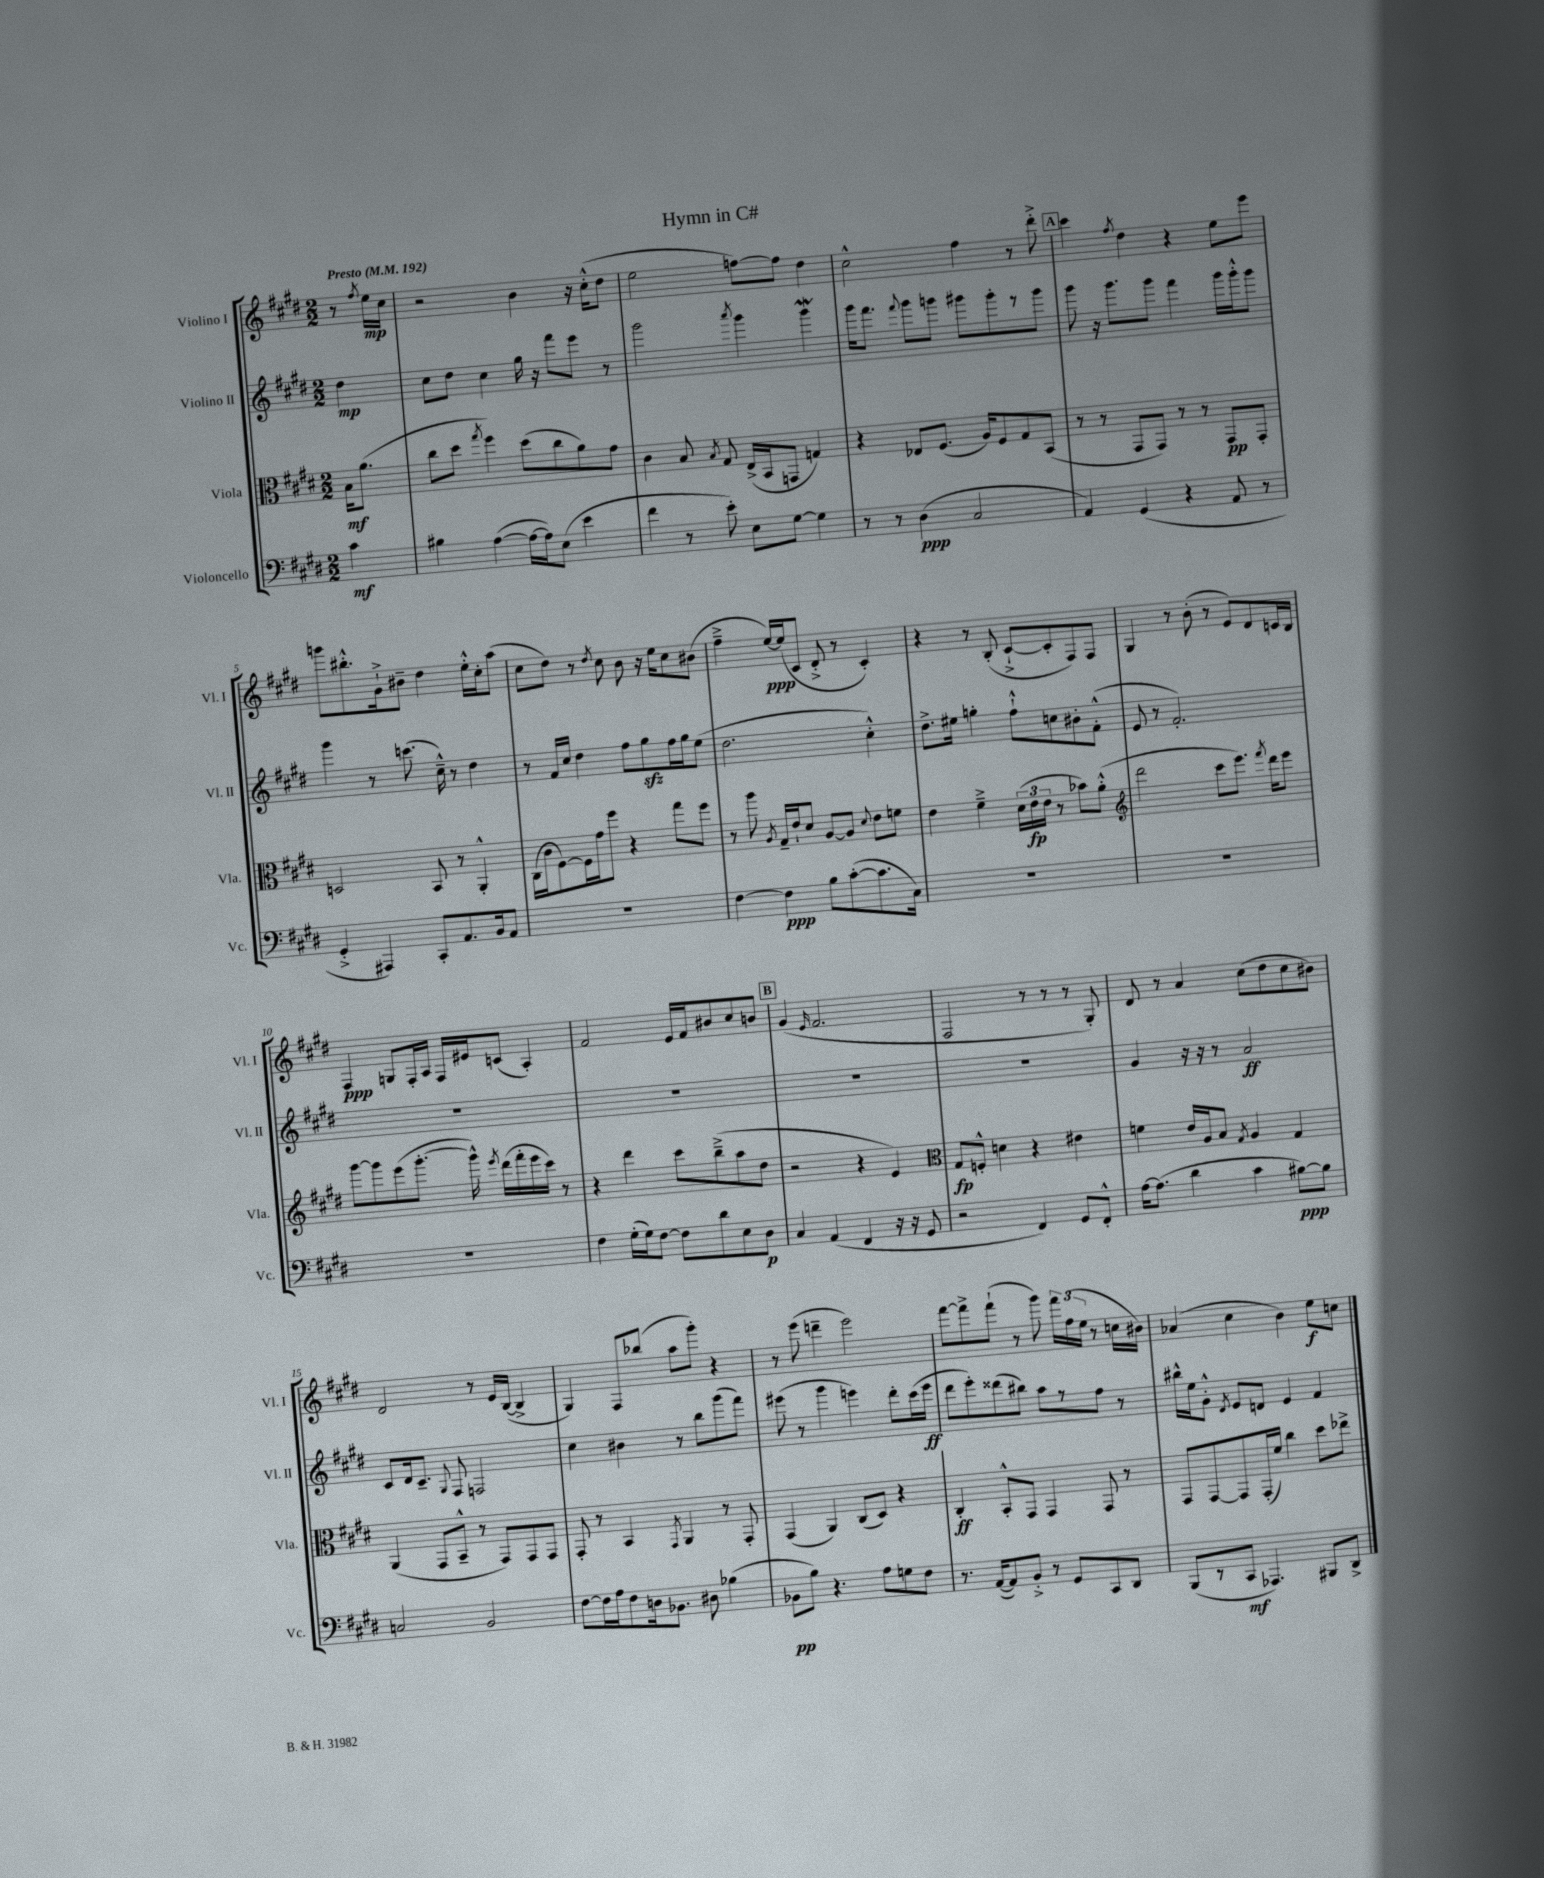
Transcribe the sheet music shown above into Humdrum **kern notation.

**kern	**dynam	**kern	**dynam	**kern	**dynam	**kern	**dynam
*part4	*part4	*part3	*part3	*part2	*part2	*part1	*part1
*staff4	*staff4	*staff3	*staff3	*staff2	*staff2	*staff1	*staff1
*I"Violoncello	*	*I"Viola	*	*I"Violino II	*	*I"Violino I	*
*I'Vc.	*	*I'Vla.	*	*I'Vl. II	*	*I'Vl. I	*
*clefF4	*	*clefC3	*	*clefG2	*	*clefG2	*
*k[f#c#g#d#]	*	*k[f#c#g#d#]	*	*k[f#c#g#d#]	*	*k[f#c#g#d#]	*
*M2/2	*	*M2/2	*	*M2/2	*	*M2/2	*
*MM192	*	*MM192	*	*MM192	*	*MM192	*
=	=	=	=	=	=	=	=
!	!	!	!	!	!	!LO:TX:a:B:t=Presto	!
4c#\	mf	16B\KL	mf	4dd#\	mp	8r	.
.	.	(8.a\J	.	.	.	.	.
.	.	.	.	.	.	8qff#/	.
.	.	.	.	.	.	16ee\LL	mp
.	.	.	.	.	.	16cc#\JJ	.
=1	=1	=1	=1	=1	=1	=1	=1
4B#X\	.	8cc#\L	.	8cc#\L	.	2r	.
.	.	8dd#\J	.	8dd#\J	.	.	.
.	.	8qgg#/	.	.	.	.	.
([4A\	.	4ff#\)	.	4cc#\	.	.	.
16A\LL_	.	(8dd#\L	.	16gg#\	.	4b\	.
16A\J])	.	.	.	16r	.	.	.
(8E\J	.	8cc#\	.	8fff#\L	.	.	.
4e\	.	8a\)	.	8eee\J	.	16r	.
.	.	.	.	.	.	(16cc#'^^\KL	.
.	.	8g#\J	.	8r	.	8dd#\J	.
=2	=2	=2	=2	=2	=2	=2	=2
4f#\	.	4c#\	.	2ggg#\	.	2ee\	.
8r	.	8B/	.	.	.	.	.
.	.	8qB/	.	.	.	.	.
8e'\)	.	8G#/	.	.	.	.	.
.	.	.	.	8qaaa/	.	.	.
8E\L	.	(16E^/LL	.	4ggg#\	.	[8ffn\L)	.
.	.	16BB/J	.	.	.	.	.
[8G#\J	.	8GGn/J	.	.	.	8ff\J]	.
4G#\]	.	4Gn/)	.	4ggg#W\	.	4dd#\	.
=3	=3	=3	=3	=3	=3	=3	=3
8r	.	4r	.	16ggg#\KL	.	2cc#^^\	.
.	.	.	.	8.fff#\J	.	.	.
8r	.	.	.	.	.	.	.
.	.	.	.	8qqfff#/	.	.	.
(4D#\	ppp	8E-X/L	.	8ggg#\L	.	.	.
.	.	(8.F#/J	.	8gggn\J	.	.	.
2C#/	.	.	.	8ggg#X\L	.	4ff#\	.
.	.	16A/KL)	.	.	.	.	.
.	.	8F#/	.	8ggg#'\	.	.	.
.	.	8G#/	.	8r	.	8r	.
.	.	(8BB/J	.	8ggg#\J	.	8ddd#'^\	.
!!LO:REH:place=s1:t=A
=4	=4	=4	=4	=4	=4	=4	=4
4AA/)	.	8r	.	8ggg#\	.	4ccc#\	.
.	.	8r	.	16r	.	.	.
.	.	.	.	8.ggg#\L	.	.	.
.	.	.	.	.	.	8qff#/	.
(4GG#/	.	8GG#/L	.	.	.	4dd#\	.
.	.	8GG#/J)	.	8ggg#\J	.	.	.
4r	.	8r	.	4fff#\	.	4r	.
.	.	8r	.	.	.	.	.
8AA/	.	8GG#/L	pp	16ggg#\LL	.	8ee\L	.
.	.	.	.	16ggg#'^^\J	.	.	.
8r	.	8GG#'/J	.	8ggg#\J	.	8eee\J	.
!!LO:LB:g=z
=5	=5	=5	=5	=5	=5	=5	=5
4GG#'^/	.	2Dn/	.	4ggg#\	.	8gggn\L	.
.	.	.	.	.	.	8.bb#X'^^\	.
4AAA#X/)	.	.	.	8r	.	.	.
.	.	.	.	.	.	16g#`^\k	.
.	.	.	.	(8.cccn\	.	8b#X~\J	.
8CC#'/L	.	8BB/	.	.	.	4dd#\	.
.	.	.	.	16cc#~^^\)	.	.	.
8.AA/	.	8r	.	8r	.	.	.
.	.	4AA'^^/	.	4dd#\	.	16ee'^^\LL	.
16BB/k	.	.	.	.	.	16cc#'\J	.
8AA/J	.	.	.	.	.	(8aa\J	.
=6	=6	=6	=6	=6	=6	=6	=6
1r	.	(16C#\LL	.	8r	.	8cc#\L	.
.	.	16c#\J	.	.	.	.	.
.	.	[8F#\)	.	16f#/LL	.	8dd#\J)	.
.	.	.	.	16cc#/JJ	.	.	.
.	.	16F#\L]	.	4dd#\	.	8r	.
.	.	16g#\J	.	.	.	.	.
.	.	.	.	.	.	8qdd#/	.
.	.	8ff#\J	.	.	.	8cc#\	.
.	.	4r	.	8ff#\L	.	8b\	.
.	.	.	.	8gg#zz\	.	16r	.
.	.	.	.	.	.	16ee\KL	.
.	.	8gg#\L	.	16ff#\L	.	8cc#\	.
.	.	.	.	16gg#\J	.	.	.
.	.	8ff#\J	.	(8ee\J	.	(8b#X\J	.
=7	=7	=7	=7	=7	=7	=7	=7
[4F#\	.	8r	.	2.dd#\	.	4ff#~^\	.
.	.	8aa\	.	.	.	.	.
.	.	8qA/	.	.	.	.	.
4F#\]	ppp	16G#~/LL	.	.	.	[16ee/LL)	ppp
.	.	16e`/J	.	.	.	(16ee/J]	.
.	.	8d#/J	.	.	.	8c#/J	.
8B\L	.	[8A/L	.	.	.	8d#'^/	.
([8c#'\	.	8A/J]	.	.	.	8r	.
.	.	8qqd#/	.	.	.	.	.
8.c#\]	.	8e\L	.	4cc#'^^\)	.	4c#'/)	.
.	.	8fn\J	.	.	.	.	.
16C#\Jk)	.	.	.	.	.	.	.
=8	=8	=8	=8	=8	=8	=8	=8
1r	.	4e\	.	8.dd#^\L	.	4r	.
.	.	.	.	16ee#X\Jk	.	.	.
.	.	4f#~^\	.	4ggn'\	.	8r	.
.	.	.	.	.	.	(8B'/	.
.	.	(24d#\LL	.	8ff#`^^\L	.	[8c#`^/L	.
.	.	24e\	fp	.	.	.	.
.	.	24e\JJ	.	.	.	.	.
.	.	8r	.	8ccn\	.	8c#'/]	.
.	.	8b-X\L)	.	8b#X'\	.	8F#/)	.
.	.	(8a'^^\J	.	(8f#'^^\J	.	8F#/J	.
=9	=9	=9	=9	=9	=9	=9	=9
*	*	*clefG2	*	*	*	*	*
1r	.	2ddd#\	.	8e/	.	4G#/	.
.	.	.	.	8r	.	.	.
.	.	.	.	2.f#'/)	.	8r	.
.	.	.	.	.	.	(8b'\	.
.	.	8ccc#\L	.	.	.	8r	.
.	.	8.eee\J)	.	.	.	8e/L)	.
.	.	.	.	.	.	8d#/	.
.	.	8qfff#/	.	.	.	.	.
.	.	16ddd#\KL	.	.	.	.	.
.	.	8eee\J	.	.	.	16cn/L	.
.	.	.	.	.	.	16B/JJ	.
!!LO:LB:g=z
=10	=10	=10	=10	=10	=10	=10	=10
1r	.	[8ggg#\L	.	1r	.	4F#/	ppp
.	.	8ggg#\]	.	.	.	.	.
.	.	(8eee\	.	.	.	8Gn/L	.
.	.	[8.ggg#'\J	.	.	.	16F#'/L	.
.	.	.	.	.	.	16A/JJ	.
.	.	.	.	.	.	16F#/LL	.
.	.	16ggg#^^\])	.	.	.	16e#X/J	.
.	.	8qeee/	.	.	.	.	.
.	.	(16ddd#\LL	.	.	.	(8cn/J	.
.	.	16fff#'\	.	.	.	.	.
.	.	16eee\	.	.	.	4A'/)	.
.	.	16ccc#\JJ)	.	.	.	.	.
.	.	8r	.	.	.	.	.
=11	=11	=11	=11	=11	=11	=11	=11
4F#\	.	4r	.	1r	.	2f#/	.
(16G#'\LL	.	4ddd#\	.	.	.	.	.
16G#\J)	.	.	.	.	.	.	.
[8F#\J	.	.	.	.	.	.	.
8F#\L]	.	8ccc#\L	.	.	.	16e/LL	.
.	.	.	.	.	.	16f#/J	.
8d#\	.	(8bb~^\	.	.	.	8b#X/	.
8E\	.	8aa\	.	.	.	8cc#/	.
8D#\J	p	8dd#\J	.	.	.	8bn/J	.
!!LO:REH:place=s1:t=B
=12	=12	=12	=12	=12	=12	=12	=12
4C#/	.	2r	.	1r	.	(4g#/	.
.	.	.	.	.	.	16qqe/	.
(4AA/	.	.	.	.	.	2.f#/	.
4FF#/	.	4r	.	.	.	.	.
16r	.	4e/)	.	.	.	.	.
16r	.	.	.	.	.	.	.
8GG#/	.	.	.	.	.	.	.
=13	=13	=13	=13	=13	=13	=13	=13
*	*	*clefC3	*	*	*	*	*
2r	.	8G#/L	fp	1r	.	2F#/	.
.	.	8Fn'^^/J	.	.	.	.	.
.	.	4dn\	.	.	.	.	.
4FF#/)	.	4r	.	.	.	8r	.
.	.	.	.	.	.	8r	.
8GG#/L	.	4e#X\	.	.	.	8r	.
8FF#'^^/J	.	.	.	.	.	8G#'/)	.
=14	=14	=14	=14	=14	=14	=14	=14
[16A\KL	.	4fn\	.	4g#/	.	8d#/	.
(8.A\J]	.	.	.	.	.	.	.
.	.	.	.	.	.	8r	.
4d#\	.	16e/LL	.	16r	.	4a/	.
.	.	16A/J	.	16r	.	.	.
.	.	8B/J	.	8r	.	.	.
.	.	8qG#/	.	.	.	.	.
4c#\	.	4A/	.	2a/	ff	(8cc#\L	.
.	.	.	.	.	.	8dd#\	.
[8B#X\L)	ppp	4G#/	.	.	.	8cc#\	.
8B#\J]	.	.	.	.	.	8b#X\J)	.
!!LO:LB:g=z
=15	=15	=15	=15	=15	=15	=15	=15
2Cn/	.	(4AA/	.	8c#/L	.	2d#/	.
.	.	.	.	16d#/k	.	.	.
.	.	.	.	8.c#~/J	.	.	.
.	.	8GG#/L	.	.	.	.	.
.	.	.	.	8qqG#/	.	.	.
.	.	8BB~^^/J	.	8F#/	.	.	.
2BB/	.	8r	.	2Fn/	.	8r	.
.	.	8GG#/L)	.	.	.	16e/LL	.
.	.	.	.	.	.	([16B/JJ	.
.	.	8GG#/	.	.	.	4B^/]	.
.	.	8GG#/J	.	.	.	.	.
=16	=16	=16	=16	=16	=16	=16	=16
[8F#\L	.	8GG#'/	.	4cc#\	.	4G#/)	.
16F#\L]	.	8r	.	.	.	.	.
16A\J	.	.	.	.	.	.	.
8F#\	.	4BB/	.	4b#X\	.	8F#/L	.
16Dn\k	.	.	.	.	.	(8bb-X/J	.
8.BB-X\J	.	.	.	.	.	.	.
.	.	8qGG#/	.	.	.	.	.
.	.	4AA/	.	8r	.	8aa\L	.
8D#X\	.	.	.	8bb\L	.	8ggg#'\J)	.
(4B-X\	.	8r	.	(8ggg#\	.	4r	.
.	.	8GG#'/	.	8fff#\J)	.	.	.
=17	=17	=17	=17	=17	=17	=17	=17
8BB-X\L	pp	(4GG#/	.	(8eee#X\	.	8r	.
8B\J)	.	.	.	8r	.	(8eee\	.
4.r	.	4AA/)	.	4ggg#\	.	4dddn~\	.
.	.	(8C#/L	.	4eeen\)	.	2eee\)	.
8A\L	.	8D#/J)	.	.	.	.	.
8Gn\	.	4r	.	8ddd#'\L	.	.	.
8F#\J	.	.	.	(16ccc#\L	.	.	.
.	.	.	.	16eee\JJ	ff	.	.
=18	=18	=18	=18	=18	=18	=18	=18
8.r	.	4C#'/	ff	8ddd#\L	.	[8fff#\L	.
.	.	.	.	8eee'\)	.	8fff#^\]	.
([16AA/KL	.	.	.	.	.	.	.
8AA/])	.	8BB'^^/L	.	(8ddd##X\	.	(8fff#`\J	.
8BB'^/J	.	8GG#/J	.	8bb#X\J)	.	8r	.
8r	.	4GG#/	.	8aa\L	.	8ggg#\)	.
8GG#/L	.	.	.	8r	.	24fff#\LL	.
.	.	.	.	.	.	(24ff#\	.
.	.	.	.	.	.	24ee\JJ	.
8CC#/	.	8GG#/	.	8ff#\J	.	8r	.
8DD#/J	.	8r	.	8r	.	16ccn\LL	.
.	.	.	.	.	.	16b#X\JJ)	.
=19	=19	=19	=19	=19	=19	=19	=19
(8BBB/L	.	8GG#/L	.	16bb#X^^\LL	.	(4a-X/	.
.	.	.	.	16ee\J	.	.	.
8r	.	[8GG#/	.	8g#'^^\J	.	.	.
.	.	.	.	8qd#/	.	.	.
8CC#/J	mf	8GG#/]	.	8e/L	.	4cc#\	.
4.AAA-X/)	.	(16GG#'/L	.	8dn/J	.	.	.
.	.	16f#/JJ)	.	.	.	.	.
.	.	4cc#\	.	4e/	.	4b\)	.
8BBB#X/L	.	8dd#\L	.	4f#/	.	8ee\L	f
8DD#^/J	.	8ee-X^\J	.	.	.	8ccn\J	.
==	==	==	==	==	==	==	==
*-	*-	*-	*-	*-	*-	*-	*-
